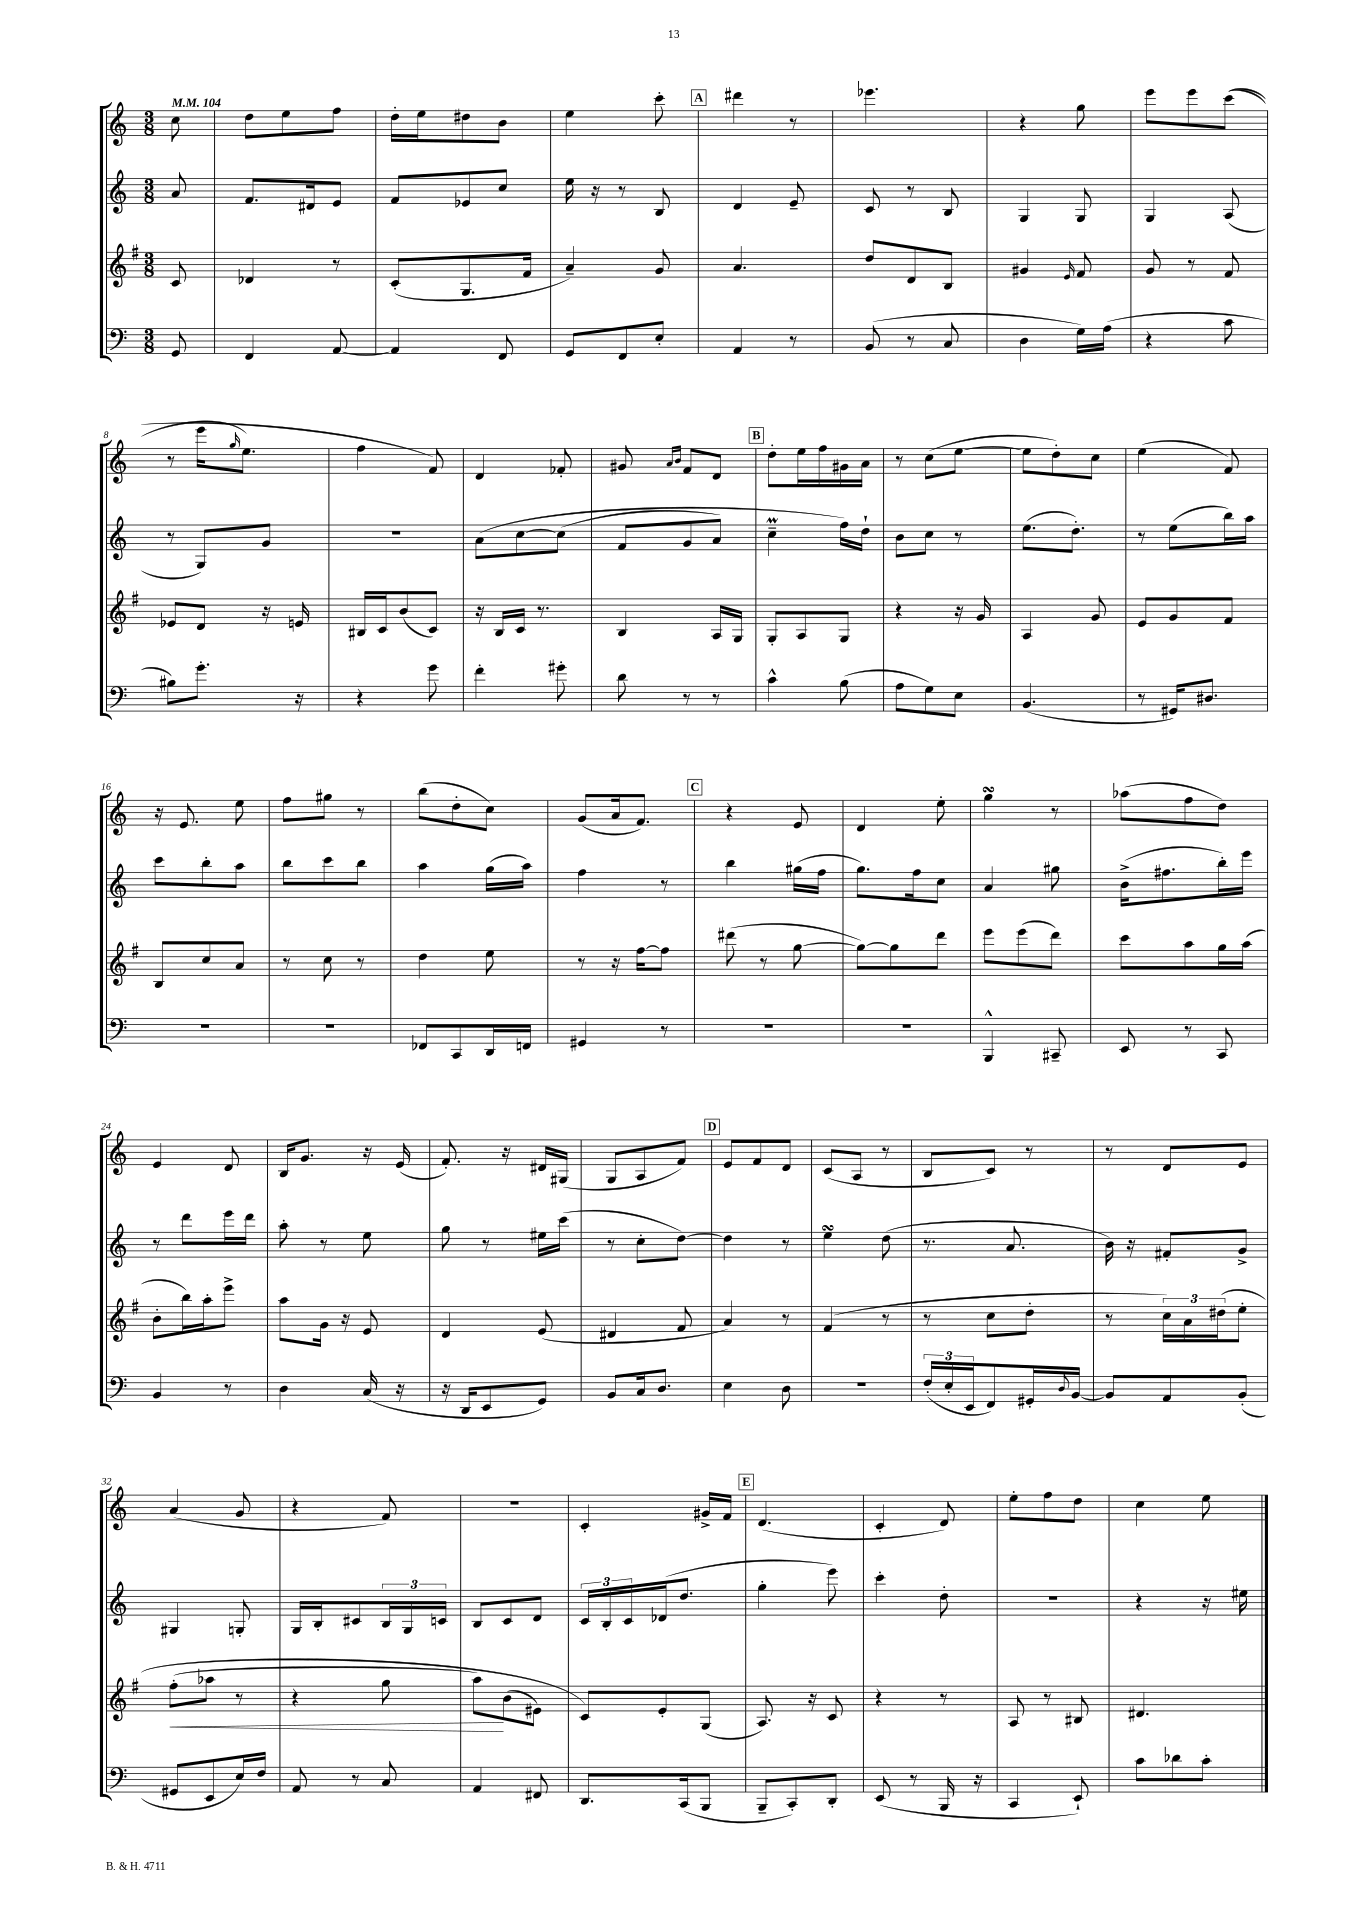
<<
\new StaffGroup <<
\new Staff = "s0" {
    \clef treble \key c \major \numericTimeSignature \time 3/8 \partial 8 \tempo 4 = 104
    c''8 |
    d''8 e''8 f''8 |
    d''16-. e''16 dis''8 b'8 |
    e''4 c'''8-. |
    \mark \markup { \box "A" } dis'''4 r8 |
    ees'''4. |
    r4 g''8 |
    e'''8 e'''8 c'''8(\( |
    r8 e'''16 \grace { g''16 } e''8.) |
    f''4 f'8\) |
    d'4 fes'8-. |
    gis'8 \grace { a'16 b'16 } f'8 d'8 |
    \mark \markup { \box "B" } d''8-. e''16 f''16 gis'16 a'16 |
    r8 c''8( e''8~ |
    e''8 d''8-.) c''8 |
    e''4( f'8) |
    r16 e'8. e''8 |
    f''8 gis''8 r8 |
    b''8( d''8-. c''8) |
    g'8( a'16 f'8.) |
    \mark \markup { \box "C" } r4 e'8 |
    d'4 e''8-. |
    g''4\turn r8 |
    aes''8( f''8 d''8) |
    e'4 d'8 |
    b16 g'8. r16 e'16( |
    f'8.-.) r16 dis'16 gis16( |
    g8 a8 f'8) |
    \mark \markup { \box "D" } e'8 f'8 d'8 |
    c'8( a8 r8 |
    b8 c'8) r8 |
    r8 d'8 e'8 |
    a'4( g'8 |
    r4 f'8) |
    R4. |
    c'4-. gis'16-> f'16 |
    \mark \markup { \box "E" } d'4.( |
    c'4-. d'8) |
    e''8-. f''8 d''8 |
    c''4 e''8 \bar "|." |
}
\new Staff = "s1" {
    \clef treble \key c \major \numericTimeSignature \time 3/8 \partial 8
    a'8 |
    f'8. dis'16 e'8 |
    f'8 ees'8 c''8 |
    e''16 r16 r8 b8 |
    \mark \markup { \box "A" } d'4 e'8-- |
    c'8 r8 b8 |
    g4 g8 |
    g4 a8( |
    r8 g8) g'8 |
    R4. |
    a'8\( c''8~ c''8( |
    f'8 g'8 a'8) |
    \mark \markup { \box "B" } c''4--\prall f''16\) d''16-! |
    b'8 c''8 r8 |
    e''8.( d''8.-.) |
    r8 e''8( b''16) a''16 |
    c'''8 b''8-. a''8 |
    b''8 c'''8 b''8 |
    a''4 g''16( a''16) |
    f''4 r8 |
    \mark \markup { \box "C" } b''4 gis''16( f''16 |
    g''8.) f''16 c''8 |
    a'4 gis''8 |
    b'16->( fis''8. b''16-.) e'''16 |
    r8 d'''8 e'''16 d'''16 |
    a''8-. r8 e''8 |
    g''8 r8 eis''16 c'''16( |
    r8 c''8-. d''8~) |
    \mark \markup { \box "D" } d''4 r8 |
    e''4\turn d''8( |
    r8. a'8. |
    b'16) r16 fis'8-. g'8-> |
    gis4 g8-. |
    g16 b16-. cis'8 \tuplet 3/2 { b16 g16 c'16 } |
    b8 c'8 d'8 |
    \tuplet 3/2 { c'16 b16-. c'16 } des'16( d''8. |
    \mark \markup { \box "E" } g''4-. e'''8) |
    c'''4-. d''8-. |
    R4. |
    r4 r16 eis''16 \bar "|." |
}
\new Staff = "s2" {
    \clef treble \key g \major \numericTimeSignature \time 3/8 \partial 8
    c'8 |
    des'4 r8 |
    c'8-.( g8. fis'16 |
    a'4--) g'8 |
    \mark \markup { \box "A" } a'4. |
    d''8 d'8 b8 |
    gis'4 \grace { e'16 } fis'8 |
    g'8 r8 fis'8 |
    ees'8 d'8 r16 e'16 |
    bis16 c'16 b'8( c'8) |
    r16 b16 c'16 r8. |
    b4 a16 g16 |
    \mark \markup { \box "B" } g8-. a8 g8 |
    r4 r16 g'16 |
    a4 g'8 |
    e'8 g'8 fis'8 |
    b8 c''8 a'8 |
    r8 c''8 r8 |
    d''4 e''8 |
    r8 r16 fis''16~ fis''8 |
    \mark \markup { \box "C" } dis'''8( r8 g''8~ |
    g''8~) g''8 d'''8 |
    e'''8 e'''8( d'''8) |
    c'''8 a''8 g''16 a''16( |
    b'8-. b''16) a''16-. e'''8-> |
    a''8 g'16 r16 e'8 |
    d'4 e'8( |
    dis'4 fis'8 |
    \mark \markup { \box "D" } a'4) r8 |
    fis'4( r8 |
    r8 c''8 d''8-. |
    r8 \tuplet 3/2 { c''16) a'16 dis''16\( } e''8-. |
    fis''8-.\<( aes''8 r8 |
    r4 g''8 |
    a''8\!) b'8( eis'8) |
    c'8\) e'8-. g8( |
    \mark \markup { \box "E" } a8.) r16 c'8 |
    r4 r8 |
    a8 r8 bis8 |
    dis'4. \bar "|." |
}
\new Staff = "s3" {
    \clef bass \key c \major \numericTimeSignature \time 3/8 \partial 8
    g,8 |
    f,4 a,8~ |
    a,4 f,8 |
    g,8 f,8 e8-. |
    \mark \markup { \box "A" } a,4 r8 |
    b,8( r8 c8 |
    d4 g16) a16( |
    r4 c'8 |
    bis8) g'8.-. r16 |
    r4 g'8 |
    f'4-. gis'8-. |
    d'8 r8 r8 |
    \mark \markup { \box "B" } c'4-^ b8( |
    a8 g8) e8 |
    b,4.( |
    r8 gis,16) dis8. |
    R4. |
    R4. |
    fes,8 c,8 d,16 f,16 |
    gis,4 r8 |
    \mark \markup { \box "C" } R4. |
    R4. |
    b,,4-^ cis,8-- |
    e,8 r8 c,8 |
    b,4 r8 |
    d4 c16( r16 |
    r16 d,16 e,8 g,8) |
    b,8 c16 d8. |
    \mark \markup { \box "D" } e4 d8 |
    R4. |
    \tuplet 3/2 { f16-.( e16-. e,16 } f,8) gis,16-. \appoggiatura { d8 } b,16~ |
    b,8 a,8 b,8-.( |
    gis,8 e,8 e16) f16 |
    a,8 r8 c8 |
    a,4 fis,8 |
    d,8. c,16( b,,8 |
    \mark \markup { \box "E" } b,,8-- c,8-.) d,8-. |
    e,8( r8 b,,16 r16 |
    c,4 e,8-!) |
    c'8 des'8 c'8-. \bar "|." |
}
>>
>>
